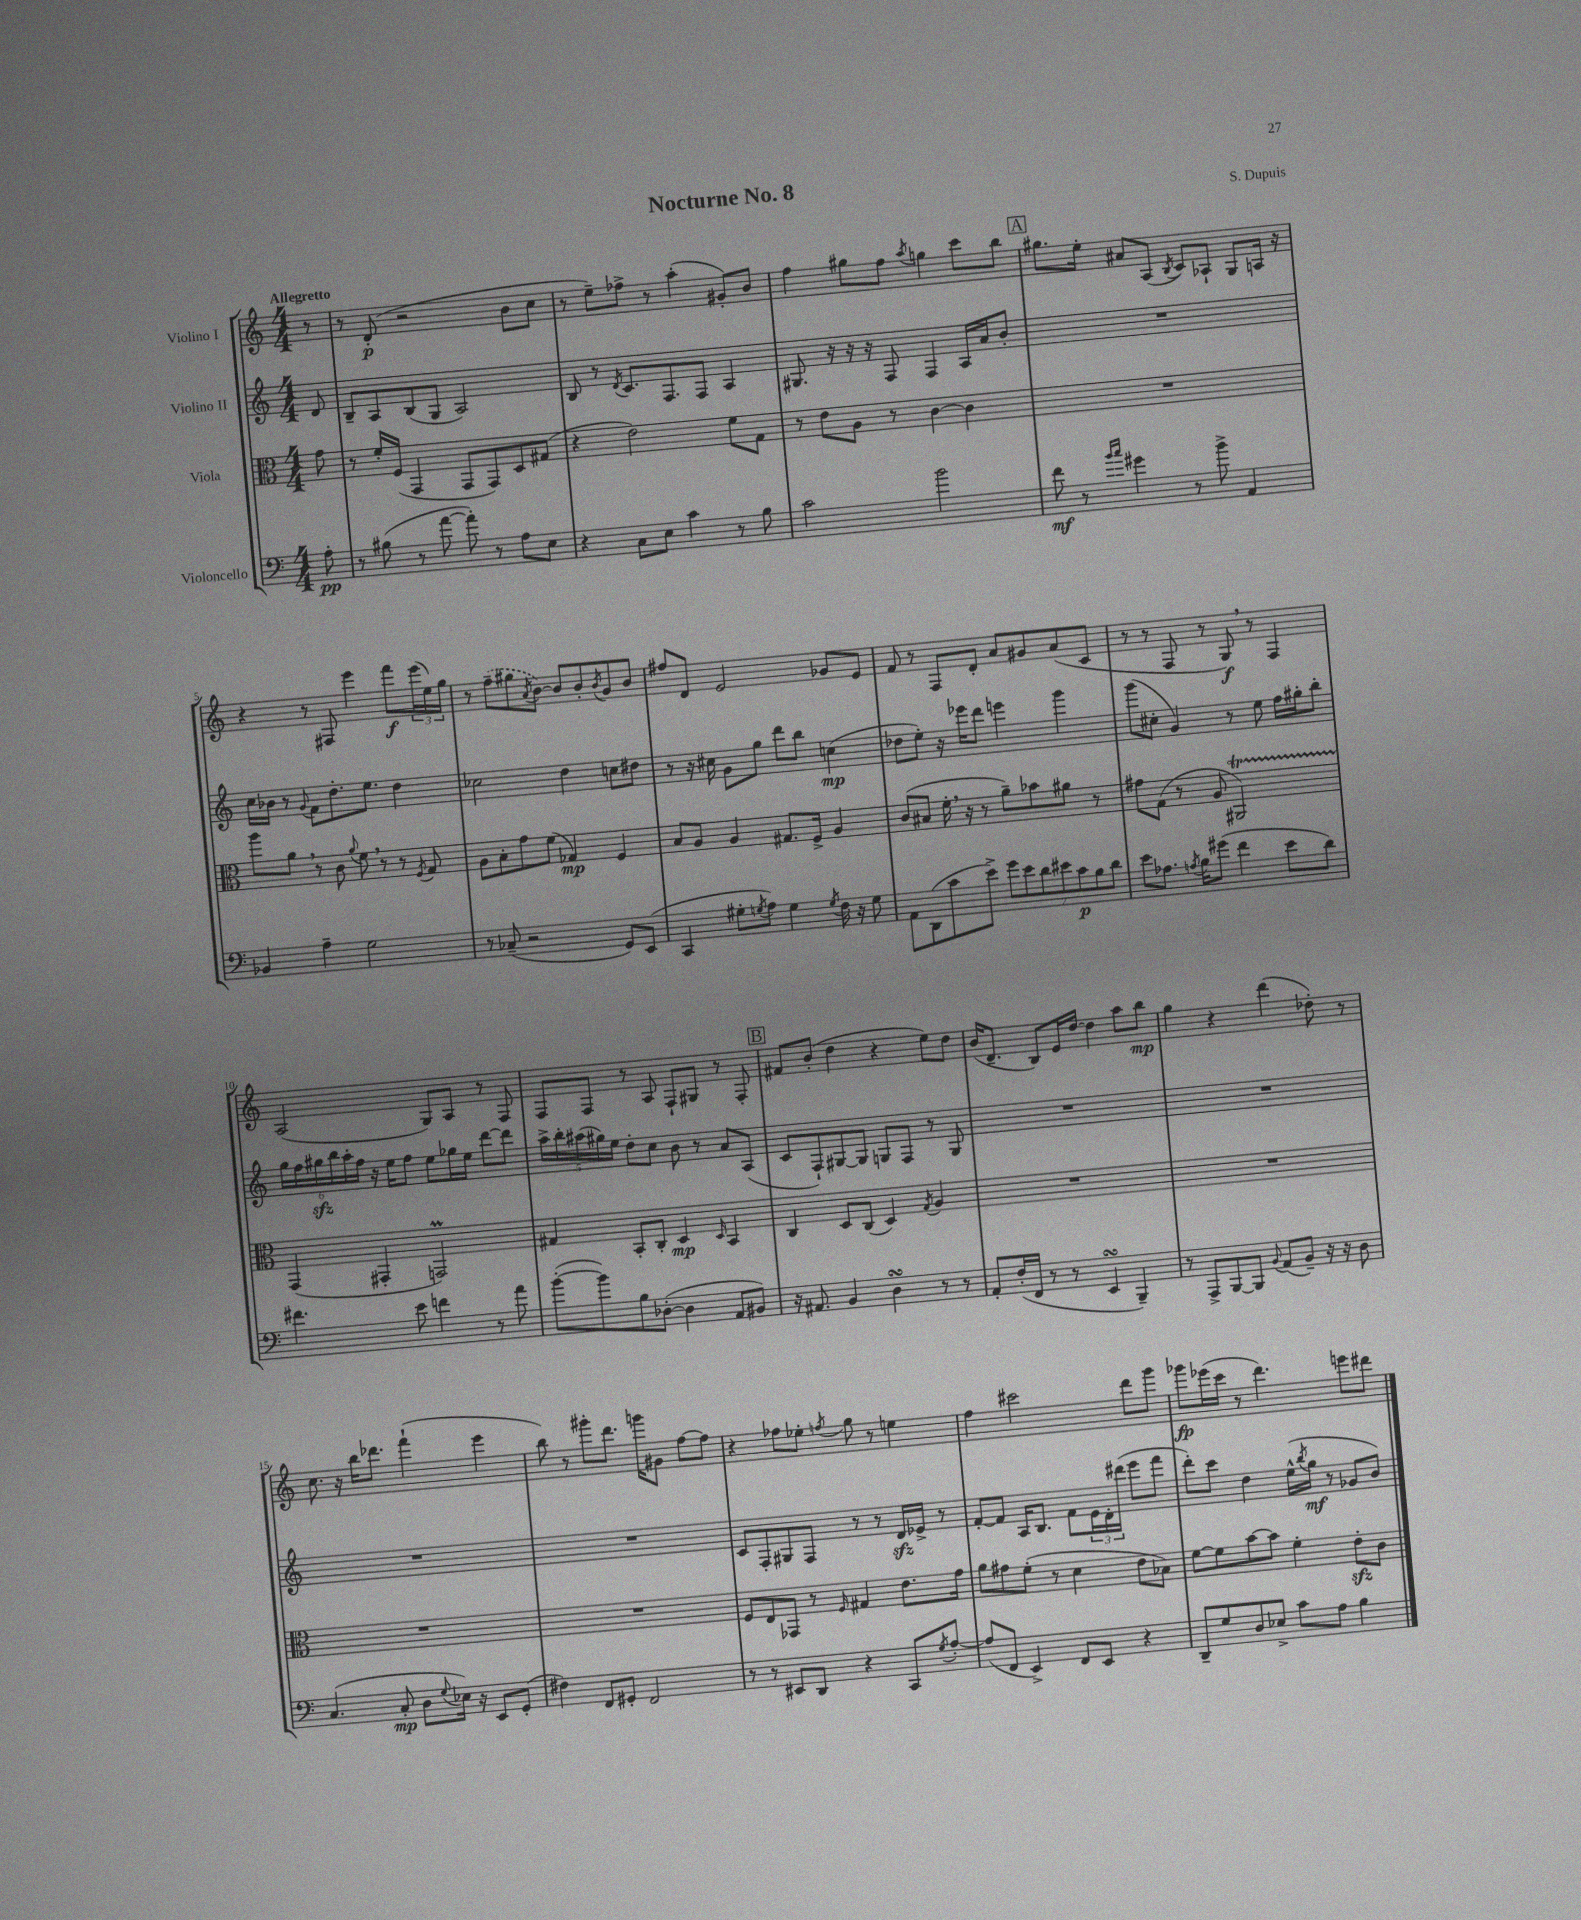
\header { title = "Nocturne No. 8" composer = "S. Dupuis" }
<<
\new StaffGroup <<
\new Staff = "s0" \with { instrumentName = "Violino I" } {
    \clef treble \key c \major \numericTimeSignature \time 4/4 \partial 8 \tempo "Allegretto"
    r8 |
    r8 d'8-.\p( r2 b'8 c''8 |
    r8 e''8--) fes''8-> r8 a''4-.( gis'8-.) b'8 |
    f''4 gis''8 f''8 \acciaccatura { a''8 } g''4 c'''8 b''8 |
    \mark \markup { \box "A" } gis''8. e''16-. ais'8 a8( \acciaccatura { b8 } c'8) aes8-! g8 a16 r16 |
    r4 r8 fis8 e'''4 f'''8\f \tuplet 3/2 { e'''16( e''16) g''16 } |
    r8 \once \slurDashed f''8--( gis''8 \acciaccatura { a'8 } b'8~) b'8 b'8-. \acciaccatura { b'8 } g'8 b'8 |
    fis''8 d'8 e'2 ges'8 e'8 |
    f'8 r8 f8 d'8-. a'8 gis'8 a'8( c'8 |
    r8 r8 f8 r8 g8\f) \breathe r8 f4 |
    a2( g8) a8 r8 f8 |
    f8 f8 r8 a8 f8-! gis8 r8 f8-. |
    \mark \markup { \box "B" } fis'8 b'8-.( d''4 r4 e''8) d''8 |
    b'16( d'8.-- b8) e'16 d''16~ d''4 a''8 b''8\mp |
    g''4 r4 d'''4( des''8-.) r8 |
    c''8. r16 b''16 des'''8. f'''4-!( e'''4 |
    b''8) r8 gis'''8-. d'''8. g'''16 gis'8 f''8~ f''8 |
    r4 fes''8 ees''8-. \acciaccatura { f''8 } g''8 r8 e''4 |
    f''4 cis'''2 d'''8 g'''8 |
    ges'''8\fp ees'''16( c'''16 r8 d'''4.) e'''8 dis'''8 \bar "|." |
}
\new Staff = "s1" \with { instrumentName = "Violino II" } {
    \clef treble \key c \major \numericTimeSignature \time 4/4 \partial 8
    d'8 |
    b8-- a8 b8( g8 a2) |
    b8 r8 \acciaccatura { d'8 } c'8. f8. f8 a4 |
    gis8. r16 r16 r16 f8 f4 a16 a'16 b'8-. |
    \mark \markup { \box "A" } R1 |
    c''16 bes'16 r8 \appoggiatura { g'8 } f'8 d''8.-. e''8. d''4 |
    ces''2 d''4 c''8 dis''8 |
    r8 r16 cis''16 g'8 g''8 d'''8 b''8 c''4\mp( |
    des''8 e''8-.) r16 ees'''16 d'''8 e'''4 g'''4 |
    g'''8( cis''8-. g'4) r8 e''8 f''16 gis''16-. b''8-. |
    \tuplet 6/4 { g''16 f''16 gis''16\sfz b''16 a''16-. f''16 } r16 e''16 f''8 e''8 ges''16 e''16 d'''8~ d'''8 |
    \tuplet 5/4 { a''16-> b''16-. ais''16( gis''16) e''16 } d''8-. c''8 b'8 r8 a'8 a8( |
    \mark \markup { \box "B" } c'8 f8-!) gis8~ gis8 g8 f8 r8 g8 |
    R1 |
    R1 |
    R1 |
    R1 |
    c'8 f8-. gis8 f8 r8 r8 d'16\sfz ees'16-> r8 |
    f'8~-. f'8 a16 b8. f'8 \tuplet 3/2 { e'16 d'16-. dis'''16( } e'''8 f'''8 |
    d'''8-.) c'''8 d''4 e''16-^( \acciaccatura { b''8 } g''16\mf r8 ges'8 b'8) \bar "|." |
}
\new Staff = "s2" \with { instrumentName = "Viola" } {
    \clef alto \key c \major \numericTimeSignature \time 4/4 \partial 8
    g'8 |
    r8 f'16-. f16( g,4 g,8 g,8) d8 gis8( |
    r4 e'2) f'8 g8 |
    r8 e'8 a8 r8 c'4~ c'4 |
    \mark \markup { \box "A" } R1 |
    a''8 a'8 \breathe r8 c'8 \appoggiatura { a'8 } f'8 \breathe r8 r8 \acciaccatura { f8 } g8 |
    a8 b8-. g'8 f'8( ges4\mp) f4 |
    b8 a8 a4 gis8. f16-> a4 |
    c'8( bis8 f'16-. \breathe r16 r8 a'8--) bes'8 ais'8 r8 |
    gis'8 g8( r8 a8 ais,2\startTrillSpan) |
    g,4\stopTrillSpan( gis,4-. g,2\prall) |
    gis4 b,8-. c8-. d4\mp \grace { d16 } b,4 |
    \mark \markup { \box "B" } c4 d8 c8( d4) \acciaccatura { g8 } a4 |
    R1 |
    R1 |
    R1 |
    R1 |
    f8 e8 ges,8 r8 \grace { f16 } gis4 e'8. g'16 |
    a'8 gis'8 f'8-.( r8 d'4 e'8 bes8) |
    f'8~ f'8 b'8~ b'8 f'4-. e'8-.\sfz c'8 \bar "|." |
}
\new Staff = "s3" \with { instrumentName = "Violoncello" } {
    \clef bass \key c \major \numericTimeSignature \time 4/4 \partial 8
    a8-.\pp |
    r8 bis8( r8 a'8~ a'8-.) r8 a8 e8 |
    r4 c8 e8 c'4 r8 b8 |
    c'2 b'2 |
    \mark \markup { \box "A" } f'8\mf r8 \grace { b'16 c''16 } gis'4 r8 b'8-> a,4 |
    bes,4 a4-- g2 |
    r8 ces8--( r2 g,8) e,8( |
    c,4 gis8-. \acciaccatura { g8 } a8) g4 \acciaccatura { g8 } f16 r16 g8 |
    a,8 d,8( c'8 e'8->) \tuplet 7/4 { g'8 e'8 d'8 eis'8 c'8\p b8 d'8 } |
    e'8 aes8. \acciaccatura { a8 } b16 gis'8( f'4 e'8 d'8) |
    fis'4. e'8 f'4 r8 a'8 |
    b'8~-.( b'8) b8 des8~-.( des4 a,8 bis,8) |
    \mark \markup { \box "B" } r16 ais,8. b,4 d4\turn r8 r8 |
    a,8-. f16-.( f,16 r8 r8 e,4\turn b,,4--) |
    r8 a,,8-> b,,8~ b,,8 \appoggiatura { b,8 } a,8( b,8--) r16 r16 d8 |
    c4.( c8-.\mp d8 \appoggiatura { g8 } ees16) r16 e,8 g,8-.( |
    fis4) f,8 gis,8-. f,2 |
    r8 r8 eis,8 d,8 r4 c,8 \acciaccatura { g8 } a8~-. |
    a8( f,8 e,4->) f,8 e,8 r4 |
    d,8-- g8 d8 ees8-> c'8 a8 b4 \bar "|." |
}
>>
>>
